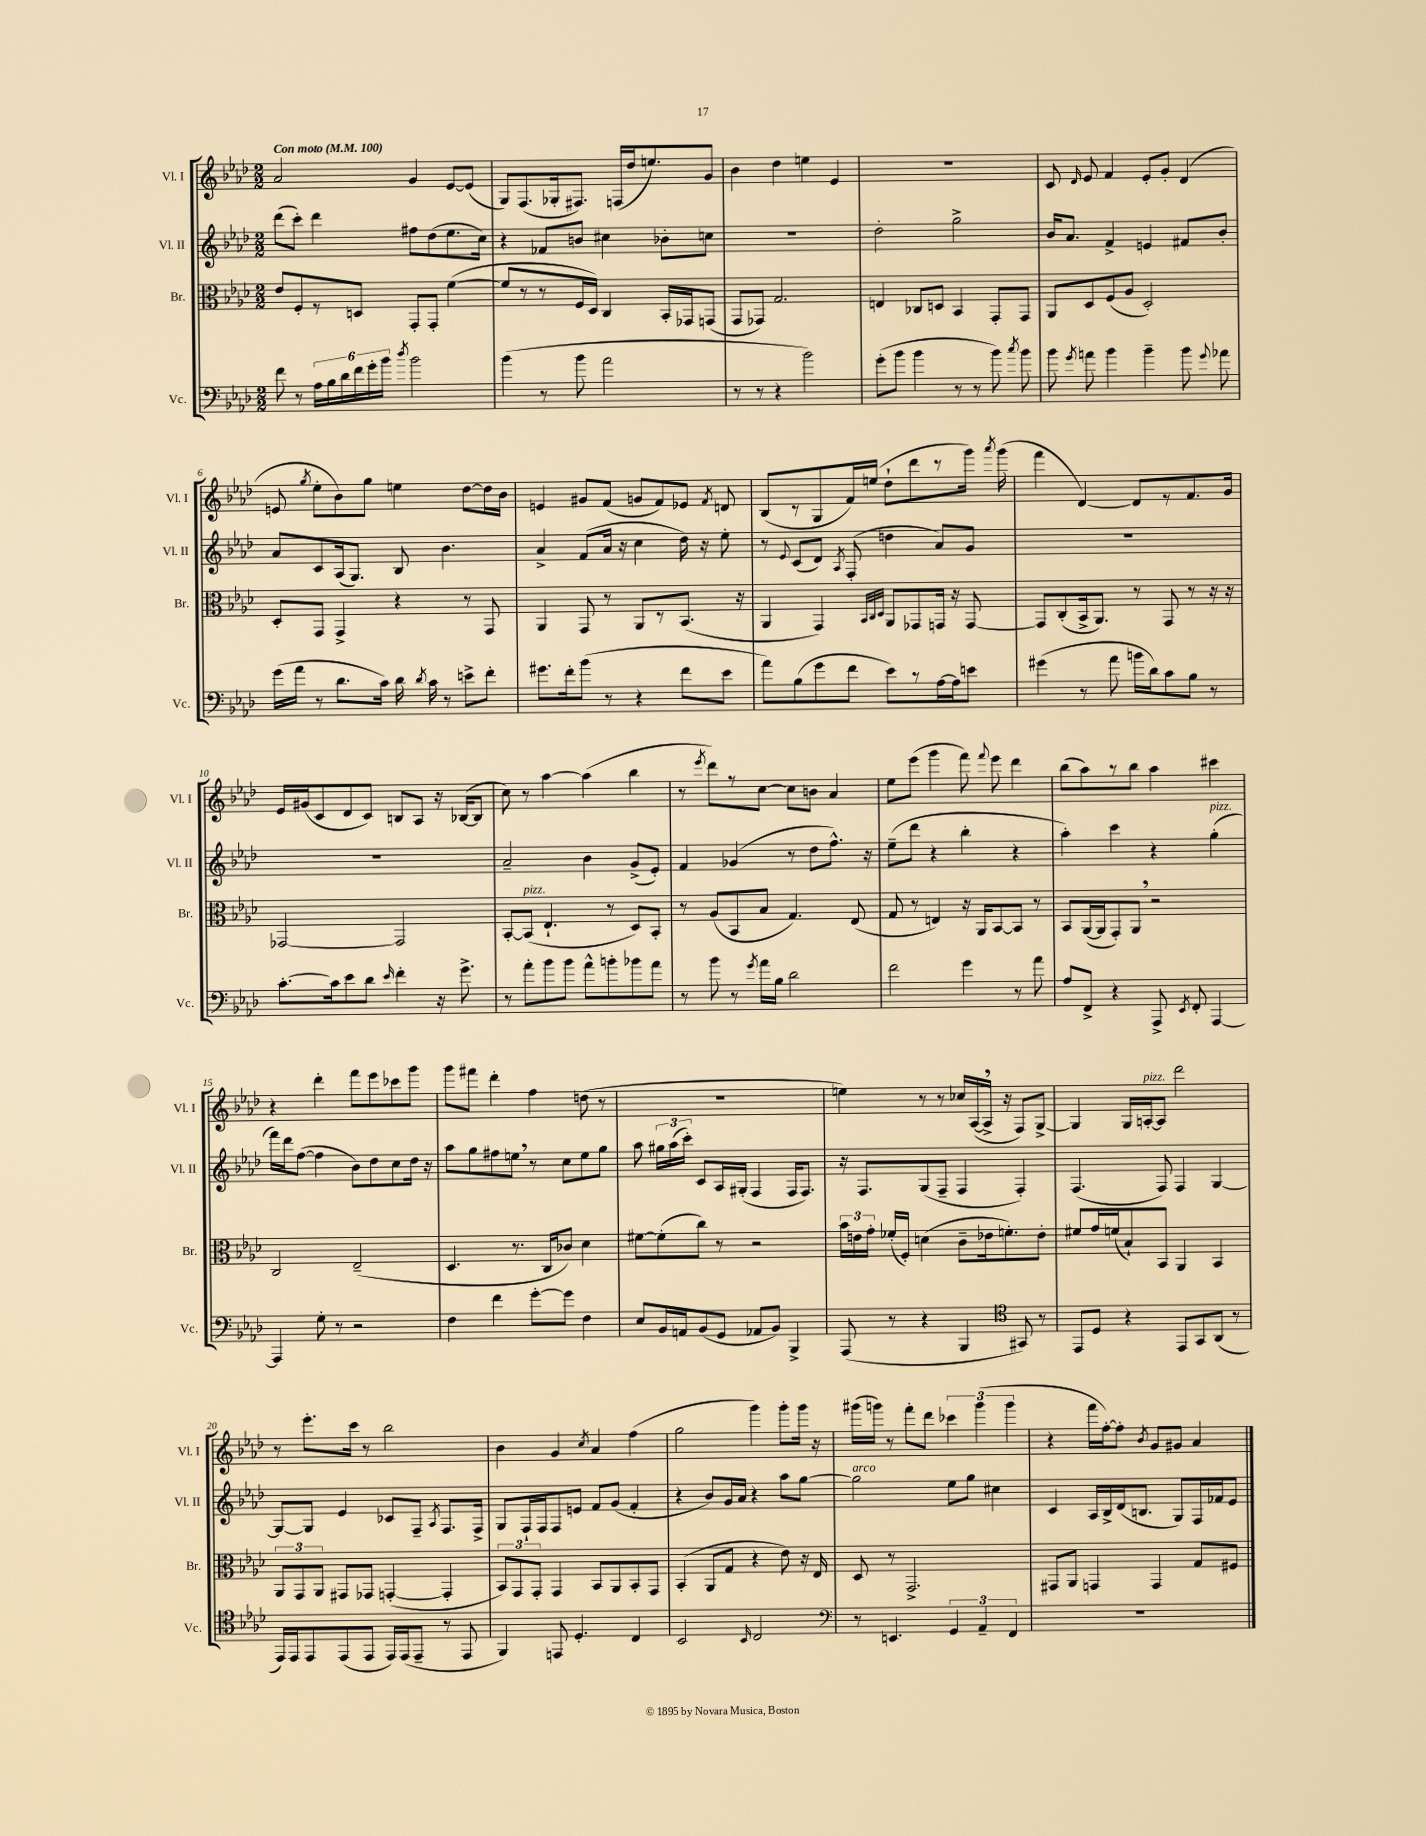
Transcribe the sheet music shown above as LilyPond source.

<<
\new StaffGroup <<
\new Staff = "s0" \with { instrumentName = "Vl. I" shortInstrumentName = "Vl. I" } {
    \clef treble \key aes \major \numericTimeSignature \time 2/2 \tempo "Con moto" 4 = 100
    \autoBeamOff aes'2 g'4 ees'8[~ ees'8]( |
    g8[) f8.( ges16-. fis8.]) f16[( des''16 e''8.) g'8] |
    bes'4 des''4 e''4 ees'4 |
    R1 |
    c'8 \grace { des'16 } ees'8 f'4 ees'8[-. g'8]-. des'4( |
    e'8 \acciaccatura { g''8 } ees''8[-. bes'8) g''8] e''4 des''8[~ des''16 bes'16] |
    e'4 gis'8[ f'8]( g'8[ f'8) ees'8] \acciaccatura { f'8 } d'8 |
    bes8[( r8 g8 f'16) e''16]( des''8[-! des'''8 r8 g'''16]) \acciaccatura { aes'''8 } g'''16( |
    f'''4 des'4~) des'8[ r8 f'8. g'16] |
    ees'16[ gis'16( c'8 des'8 c'8]) b8[ aes8] r16 bes16[~( bes8] |
    c''8) r8 aes''4~ aes''4( bes''4 |
    r8 \acciaccatura { ees'''8 } des'''8[) r8 c''8]~ c''8[ b'8] aes'4 |
    ees''8[ ees'''8]( g'''4 f'''8) \appoggiatura { f'''8 } ees'''8 des'''4 |
    bes''8[( aes''8) r8 bes''8] aes''4 cis'''4 |
    r4 des'''4-. f'''8[ ees'''8 ces'''8 g'''8] |
    g'''8[ fis'''8] des'''4-. f''4 d''8( r8 |
    R1 |
    e''4) r8 r8 ces''16[ aes16~( aes16]-> \breathe r16 f8[) g8]~-> |
    g4 g16[ a16~-.^\markup { \italic "pizz." } a8] des'''2 |
    r8 ees'''8.[-. c'''16] r8 bes''2 |
    bes'4 g'4 \acciaccatura { c''8 } aes'4 f''4( |
    g''2 g'''4) g'''8[-. g'''16] r16 |
    gis'''16[( g'''16]) r8 f'''8[-. des'''8] \tuplet 3/2 { ces'''4 g'''4( g'''4 } |
    r4 f'''16[ f''16~-.) f''8]-. \acciaccatura { bes'8 } g'8[ gis'8] aes'4 \bar "|." |
}
\new Staff = "s1" \with { instrumentName = "Vl. II" shortInstrumentName = "Vl. II" } {
    \clef treble \key aes \major \numericTimeSignature \time 2/2
    \autoBeamOff des'''8[( c'''8]-.) des'''4 fis''8[ des''8( ees''8. c''16]) |
    r4 fes'8[ b'8] cis''4 bes'8[-. c''8] |
    R1 |
    des''2-. g''2-> |
    bes'16[ aes'8.] f'4-> e'4 fis'8[ bes'8]-. |
    aes'8[ c'8 aes16( g8.]) bes8 bes'4. |
    aes'4-> f'8[( aes'16] r16 c''4 des''16) r16 ees''8-. |
    r8 \appoggiatura { ees'8 } c'8[( des'8]) \acciaccatura { aes8 } f8-.( d''4 aes'8[) g'8] |
    R1 |
    R1 |
    aes'2-- bes'4 g'8[->( ees'8]-.) |
    f'4 ges'4( r8 des''8[ f''8.]-^) r16 |
    ees''8[--( des'''8] r4 bes''4-. r4 |
    aes''4-.) c'''4 r4 g''4-.^\markup { \italic "pizz." }( |
    f'''16[) des'''16 f''8]~( f''4 bes'8[) des''8 c''8 des''16] r16 |
    aes''8[ g''8 fis''8 e''8] \breathe r8 c''8[ e''8 g''8] |
    aes''8 \tuplet 3/2 { gis''16[ aes''16( c'''16]-.) } c'8[ aes16 gis16]-.( f4 f16[ f8.]) |
    r16 f8.[ g8( f8]-- f4 f4-.) |
    f4.( f8) f4 g4~ |
    g8[~ g8] ees'4 ces'8[ f8]-- \acciaccatura { aes8 } f8.[ f16]-> |
    g8[ f16-! f16 f8 e'8] f'8[ g'8]( f'4-. |
    r4 bes'8[) g'16 aes'16] r4 aes''8[ g''8]~ |
    g''2^\markup { \italic "arco" } ees''8[ g''8] cis''4 |
    c'4 aes16[ bes16-> des'16( b8.] g8[) f16 fes'16 ees'8] \bar "|." |
}
\new Staff = "s2" \with { instrumentName = "Br." shortInstrumentName = "Br." } {
    \clef alto \key aes \major \numericTimeSignature \time 2/2
    \autoBeamOff ees'8[ f8-. r8 d8] g,8[-. g,8]-. f'4~( |
    f'8[ r8 r8 f16 des16]) c4 bes,16[-. ges,16 g,8]( |
    g,8[ ges,8]) g2. |
    e4 ces8[ d8] bes,4 g,8[-. g,8] |
    aes,8[ des8 f8( aes8] des2-.) |
    des8[-. g,8] g,4-> r4 r8 g,8 |
    aes,4 g,8 r8 aes,8[ r8 bes,8.]( r16 |
    aes,4 g,4) \grace { bes,32[ c32 des32] } aes,8[ ges,8 g,16] r16 g,8~ |
    g,8[ c8-.( bes,16-> aes,8.]) r8 g,8 r8 r16 r16 |
    ges,2~ ges,2 |
    bes,8[~-. bes,8]^\markup { \italic "pizz." }( ees4.-! r8 des8[) bes,8]-. |
    r8 aes8[( bes,8 bes8] g4.) ees8( |
    g8 r8 e4) r16 aes,16[ bes,8~ bes,8] r8 |
    bes,8[ aes,16~( aes,16 g,8-.) aes,8] \breathe r2 |
    c2 ees2--( |
    des4. r8. c16[ ces'8]) des'4 |
    fis'8[~ fis'8-.( c''8]) r8 r2 |
    \tuplet 3/2 { bes'16[ e'16 g'16]-. } fes'16[-.( f16]-.) d'4( c'8[-- ees'16 f'8.-.) ees'8]-. |
    fis'8[ g'16 f'16( bes8-!) bes,8] aes,4 bes,4 |
    \tuplet 3/2 { aes,8[ g,8 aes,8] } gis,8[ ges,8] g,4~-.( g,4-. |
    \tuplet 3/2 { bes,8[) g,8 g,8]-. } g,4 bes,8[ aes,8 bes,8-. g,8] |
    bes,4-.( aes,8[ g8] r4 ees'8) r16 ees16 |
    des8 r8 g,2.-> |
    gis,8[ aes,8] g,4 g,4 g8[ fis8] \bar "|." |
}
\new Staff = "s3" \with { instrumentName = "Vc." shortInstrumentName = "Vc." } {
    \clef bass \key aes \major \numericTimeSignature \time 2/2
    \autoBeamOff f'8 r8 \tuplet 6/4 { aes16[ bes16 des'16 f'16 g'16-. bes'16] } \acciaccatura { des''8 } bes'2 |
    bes'4( r8 bes'8 aes'2 |
    r8 r8 r4 bes'2) |
    g'8[-.( bes'8] bes'4 r8 r8 bes'8) \acciaccatura { c''8 } bes'8 |
    bes'8 \acciaccatura { g'8 } a'8 bes'4 bes'4-- bes'8 \appoggiatura { g'8 } aes'8 |
    g'16[( aes'16] r8 des'8.[ c'16]) des'16 \acciaccatura { des'8 } c'16 r8 e'8[-> f'8]-. |
    gis'8.[ f'16-. bes'8]( r8 r4 f'8[ ees'8] |
    aes'8[) bes8( g'8 f'8] ees'8[) r8 aes16~ aes16 e'8] |
    gis'4( r8 aes'8 b'16[ des'16) c'8 bes8] r8 |
    c'8.[~-. c'16 ees'8 des'8] \grace { ees'16 } f'4-. r16 g'8.-> |
    r8 aes'8[-. bes'8 bes'8] aes'8[-^ b'8-. bes'8 aes'8] |
    r8 bes'8 r8 \acciaccatura { g'8 } aes'16[ bes16] des'2 |
    f'2 g'4 r8 aes'8 |
    aes8[ f,8]-> r4 aes,,8-> \acciaccatura { ees,8 } f,8-. aes,,4~ |
    aes,,4 g8-. r8 r2 |
    f4 f'4 g'8[~-. g'8] f4 |
    ees8[ bes,16 a,16 bes,8( g,8] aes,8[ bes,8]) bes,,4-> |
    aes,,8( r8 r4 bes,,4 \clef tenor gis,8) r8 |
    ees,8[ des8] r4 ees,8[ g,8 aes,8]( r8 |
    ees,16[) ees,16 ees,8 ees,8( ees,8] ees,16[) ees,16( ees,8]-- r8 ees,8 |
    f,4) e,8 des4.-. c4 |
    bes,2 \grace { bes,16 } c2 |
    \clef bass r8 e,4. \tuplet 3/2 { g,4 aes,4-- f,4 } |
    R1 \bar "|." |
}
>>
>>
